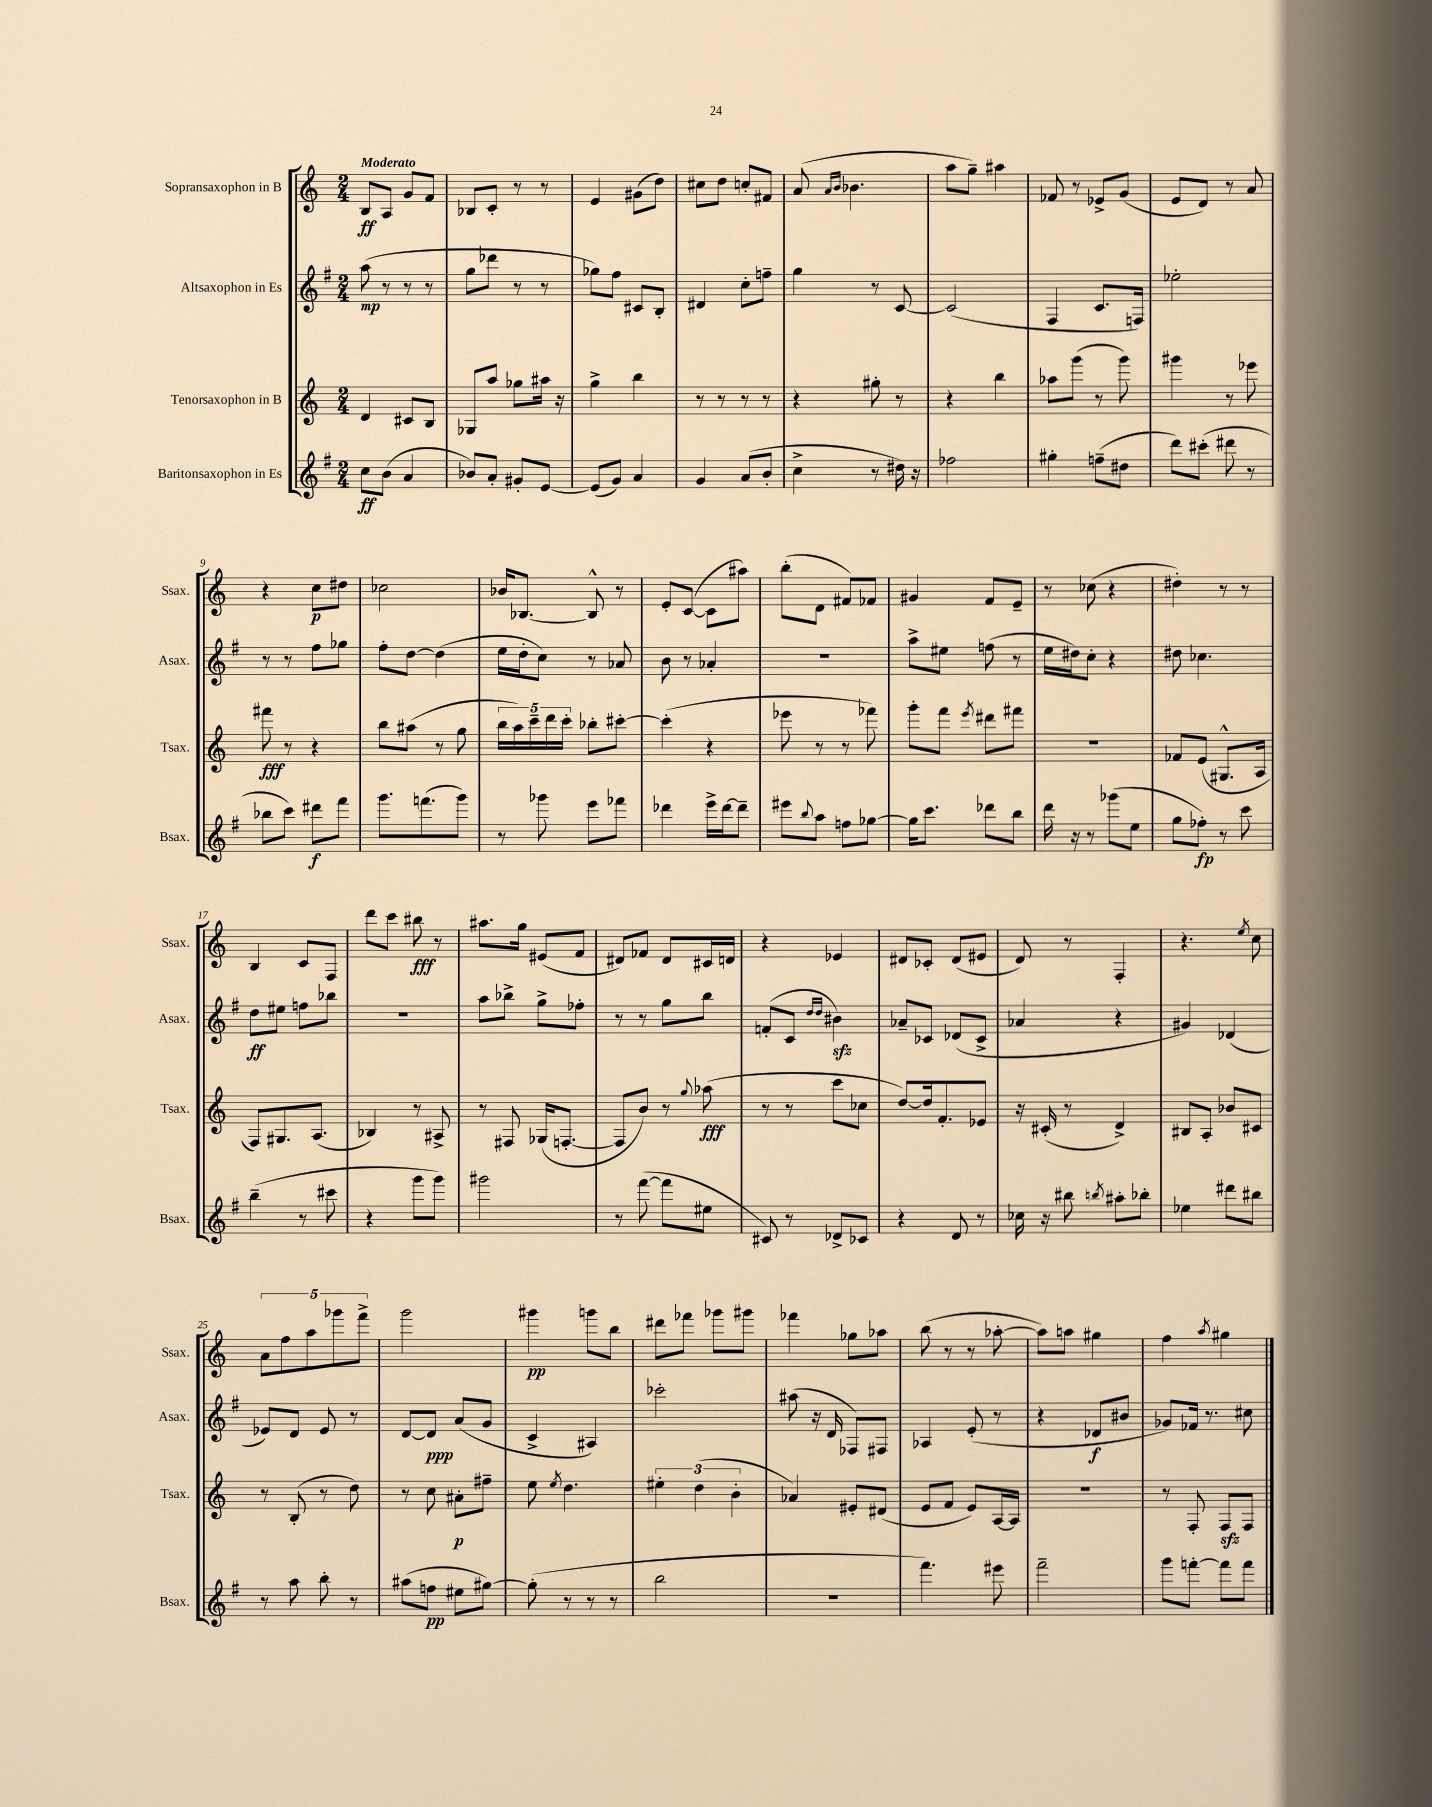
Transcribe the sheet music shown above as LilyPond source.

<<
\new StaffGroup <<
\new Staff = "s0" \with { instrumentName = "Sopransaxophon in B" shortInstrumentName = "Ssax." } {
    \clef treble \key c \major \numericTimeSignature \time 2/4 \tempo "Moderato"
    b8\ff a8 g'8 f'8 |
    bes8 c'8-. r8 r8 |
    e'4 gis'8( d''8) |
    cis''8 d''8 c''8-. fis'8 |
    a'8( \grace { a'16 b'16 } bes'4. |
    a''8 g''8--) ais''4 |
    fes'8 r8 ees'8-> g'8( |
    e'8 d'8) r8 a'8 |
    r4 c''8\p dis''8 |
    ces''2 |
    bes'16 bes8.~ bes8-^ r8 |
    e'8-. c'8~( c'8 ais''8) |
    b''8-.( d'8 fis'8) fes'8 |
    gis'4 f'8 e'8-- |
    r8 ces''8( r4 |
    dis''4-.) r8 r8 |
    b4 c'8 f8 |
    d'''8 c'''8 bis''8\fff r8 |
    ais''8. g''16 eis'8( f'8 |
    dis'8) fes'8 dis'8 cis'16 d'16 |
    r4 ees'4 |
    dis'8 ces'8-. dis'8( eis'8 |
    d'8) r8 f4-. |
    r4. \acciaccatura { e''8 } c''8 |
    \tuplet 5/4 { a'8 f''8 a''8 ges'''8 f'''8-> } |
    g'''2 |
    gis'''4\pp g'''8 b''8 |
    dis'''8 fes'''8 ges'''8 gis'''8 |
    fes'''4 ges''8 aes''8 |
    b''8( r8 r8 aes''8~-. |
    aes''8) a''8 gis''4 |
    f''4 \acciaccatura { a''8 } gis''4 \bar "|." |
}
\new Staff = "s1" \with { instrumentName = "Altsaxophon in Es" shortInstrumentName = "Asax." } {
    \clef treble \key g \major \numericTimeSignature \time 2/4
    a''8\mp( r8 r8 r8 |
    g''8 des'''8 r8 r8 |
    ges''8) fis''8 cis'8 b8-. |
    dis'4 c''8-. f''8-- |
    g''4 r8 c'8~ |
    c'2( |
    fis4 c'8. f16) |
    ees''2-. |
    r8 r8 fis''8 ges''8 |
    fis''8-. d''8~ d''4( |
    e''16 d''16-. c''8) r8 aes'8 |
    b'8 r8 aes'4-. |
    r2 |
    a''8-> eis''8 f''8( r8 |
    e''16 dis''16) c''8-. r4 |
    dis''8 ces''4. |
    d''8\ff eis''8 f''8 bes''8 |
    r2 |
    a''8 bes''8-> g''8-> fes''8-. |
    r8 r8 g''8 b''8 |
    f'8-.( c'8 \grace { d''16 d''16 } bis'4\sfz) |
    aes'8-- ces'8 des'8( ces'8-> |
    aes'4 r4 |
    gis'4) des'4( |
    ees'8) d'8 ees'8 r8 |
    d'8~ d'8\ppp a'8( g'8 |
    c'4-> ais4) |
    ces'''2-. |
    ais''8( r16 d'16 fes8) fis8 |
    aes4 e'8-.( r8 |
    r4 des'8\f bis'8 |
    ges'8) fes'16 r8. cis''8 \bar "|." |
}
\new Staff = "s2" \with { instrumentName = "Tenorsaxophon in B" shortInstrumentName = "Tsax." } {
    \clef treble \key c \major \numericTimeSignature \time 2/4
    d'4 cis'8 b8 |
    ges8 a''8 ges''8 ais''16 r16 |
    g''4-> b''4 |
    r8 r8 r8 r8 |
    r4 gis''8-. r8 |
    r4 b''4 |
    aes''8 g'''8( r8 g'''8) |
    gis'''4 r8 ees'''8 |
    fis'''8\fff r8 r4 |
    b''8 ais''8( r8 g''8 |
    \tuplet 5/4 { b''16 a''16) c'''16-- d'''16 c'''16-. } bes''8-. cis'''8~-. |
    cis'''4-.( r4 |
    ees'''8 r8 r8 fes'''8) |
    g'''8-. f'''8 \acciaccatura { e'''8 } dis'''8 fis'''8 |
    R2 |
    fes'8 e'8( gis8.-^ a16 |
    f8) gis8. a8.( |
    bes4) r8 ais8-> |
    r8 fis8 ges16( f8.~-. |
    f8 b'8) r8 \appoggiatura { g''8 } aes''8\fff( |
    r8 r8 c'''8 ces''8 |
    d''8~) d''16 f'8.-. ees'8 |
    r16 cis'16-.( r8 d'4->) |
    bis8 a8-. bes'8 cis'8 |
    r8 b8-.( r8 d''8) |
    r8 c''8 ais'8-.\p fis''8-- |
    e''8 \acciaccatura { e''8 } d''4. |
    \tuplet 3/2 { eis''4-. d''4( b'4-. } |
    aes'4) eis'8-. dis'8( |
    e'8 f'8 e'8) a16~ a16 |
    r2 |
    r8 f8-. f8\sfz f8 \bar "|." |
}
\new Staff = "s3" \with { instrumentName = "Baritonsaxophon in Es" shortInstrumentName = "Bsax." } {
    \clef treble \key g \major \numericTimeSignature \time 2/4
    c''8\ff b'8( a'4 |
    bes'8) a'8-. gis'8-. e'8~ |
    e'8( g'8) a'4 |
    g'4 a'8( b'8-. |
    c''4-> r8 dis''16) r16 |
    fes''2 |
    gis''4-. f''8--( dis''8 |
    d'''8) cis'''8-.( dis'''8 r8 |
    bes''8 c'''8) dis'''8\f fis'''8 |
    g'''8. f'''8.( g'''8) |
    r8 ges'''8 e'''8 fes'''8 |
    des'''4 e'''16-> des'''16~ des'''8-- |
    eis'''8 \appoggiatura { b''8 } a''8 f''8 ges''8~ |
    ges''16 c'''8. des'''8 b''8 |
    d'''16 r16 r8 ges'''8( e''8 |
    g''8 fes''8-.\fp) r8 c'''8 |
    b''4--( r8 cis'''8 |
    r4 g'''8 g'''8) |
    gis'''2 |
    r8 fis'''8~( fis'''8 eis''8 |
    cis'8) r8 des'8-> ces'8 |
    r4 d'8 r8 |
    ces''16 r16 bis''8 \acciaccatura { b''8 } ais''8-. bes''8-. |
    ees''4 dis'''8 bis''8 |
    r8 a''8 b''8-. r8 |
    ais''8( f''8\pp eis''8 gis''8~) |
    gis''8-.( r8 r8 r8 |
    b''2 |
    R2 |
    fis'''4.) eis'''8 |
    fis'''2-- |
    g'''8 f'''8~-. f'''8 f'''8 \bar "|." |
}
>>
>>
